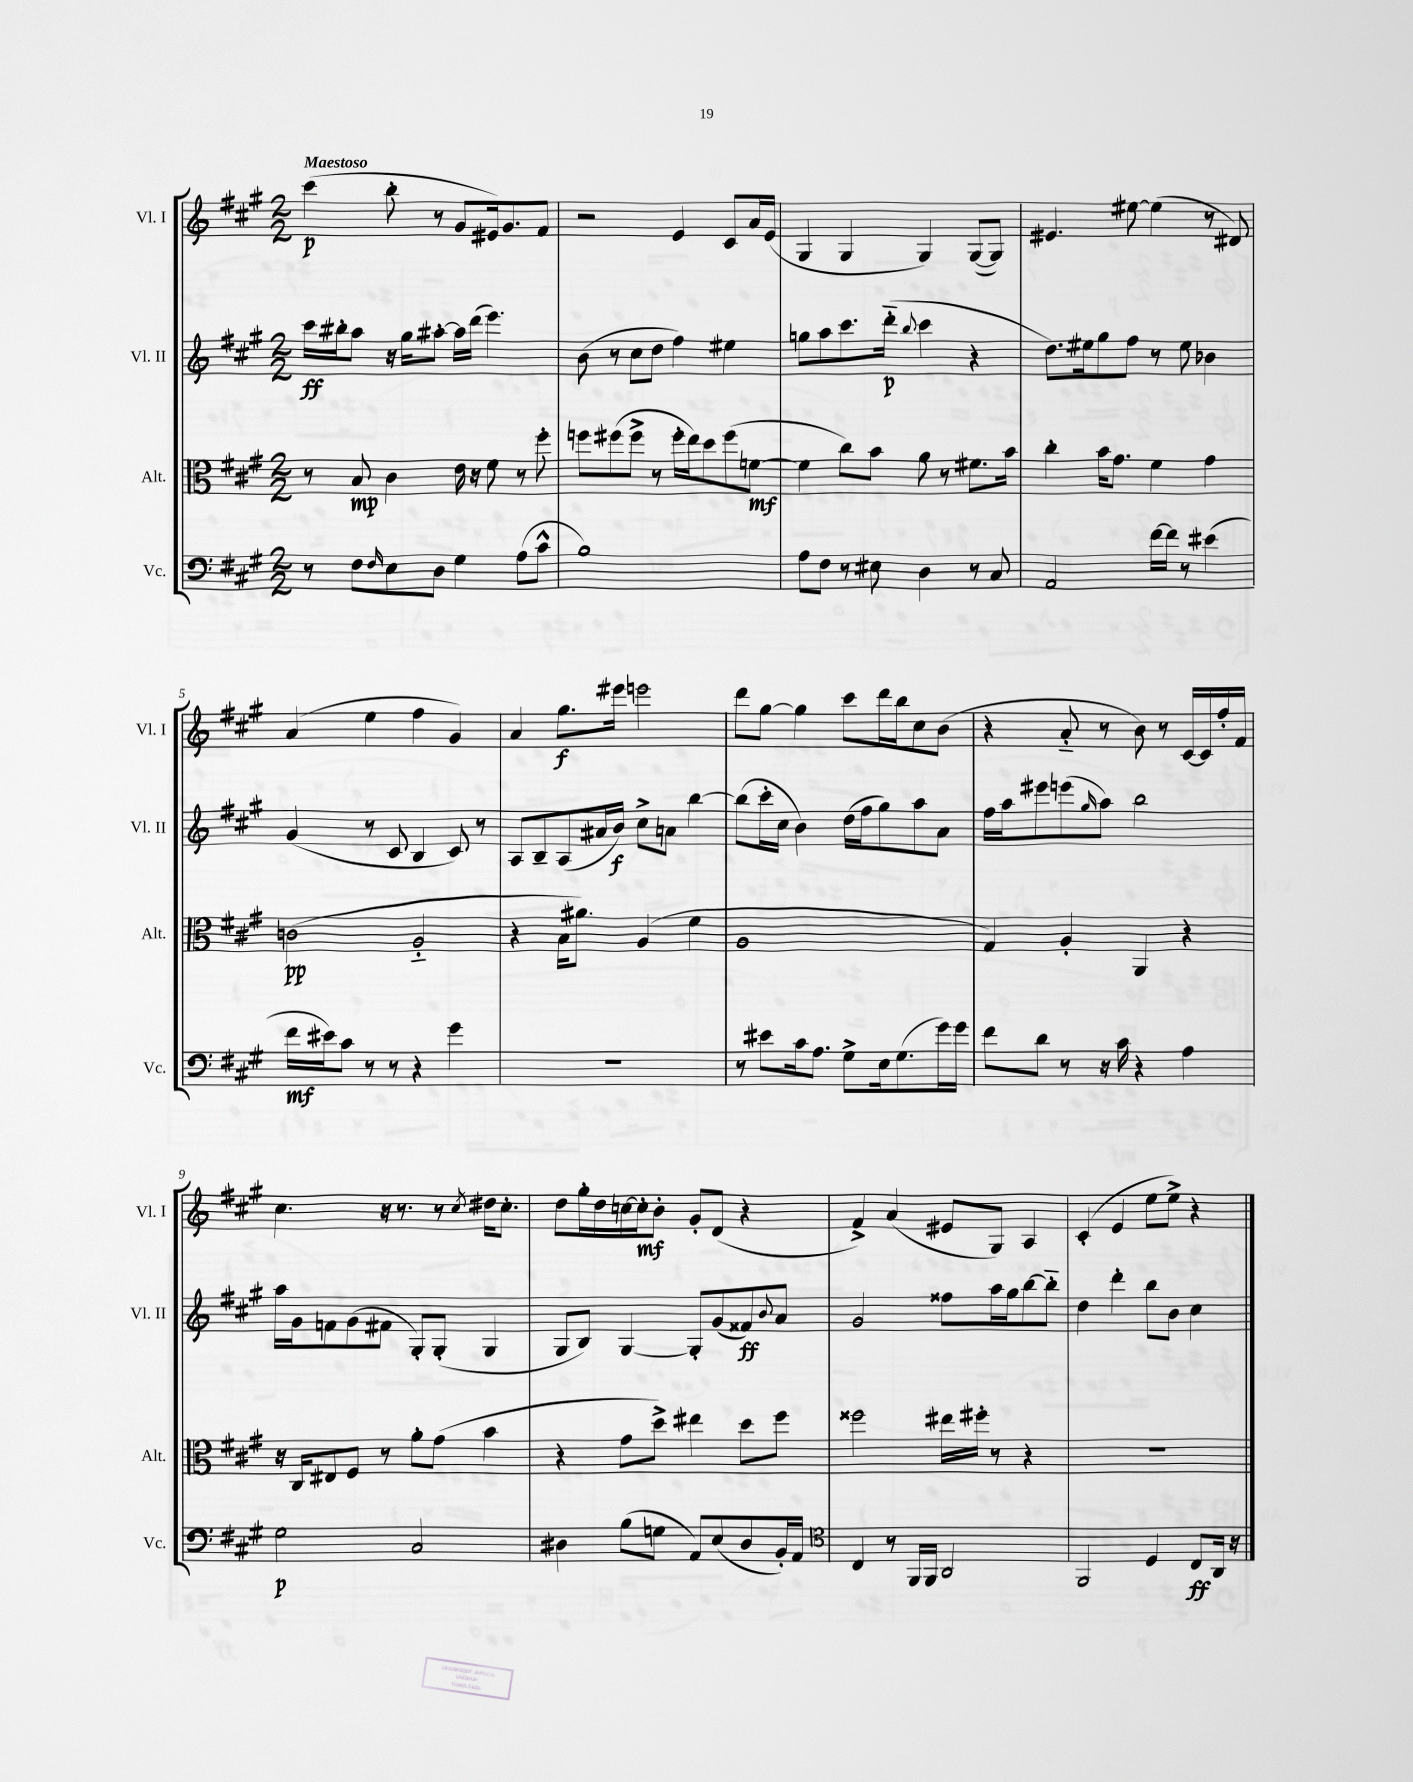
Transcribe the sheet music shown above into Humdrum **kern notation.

**kern	**kern	**kern	**kern
*staff4	*staff3	*staff2	*staff1
*clefF4	*clefC3	*clefG2	*clefG2
*k[f#c#g#]	*k[f#c#g#]	*k[f#c#g#]	*k[f#c#g#]
*M2/2	*M2/2	*M2/2	*M2/2
8r	8r	16ccc#	(4ccc#
.	.	16bb#'	.
8F#	8B	8aa	.
16qqF#	.	.	.
8E	4c#	16r	8bb'
.	.	16gg#	.
8D	.	[8aa#'	8r
4G#	16e	16aa#]	8g#
.	16r	(16ddd	.
.	8f#	4.eee)	16e#)
.	.	.	8.g#
(8A	8r	.	.
8c#^^	8ff#'	.	8f#
=	=	=	=
1B)	8ff	(8b	2r
.	(8ff#	8r	.
.	8ff#^	8cc#	.
.	8r	8dd	.
.	16ff#'	4ff#)	4e
.	16ee)	.	.
.	8dd	.	.
.	(8ff#	4ee#	8c#
.	[8f	.	16a
.	.	.	(16e
=	=	=	=
8A	4f]	8gg	4G#
8F#	.	8aa	.
8r	8cc#)	8.ccc#	4G#
8E#	8b	.	.
.	.	(16ddd'~	.
.	.	8qqbb	.
4D	8a	4ccc#	4G#)
.	8r	.	.
8r	8.f#	4r	([8G#
8C#	.	.	8G#])
.	16b	.	.
=	=	=	=
2AA	4cc#'	8.dd)	4.e#
.	.	16ee#	.
.	16b	8gg#	.
.	8.g#	.	.
.	.	8ff#	[8ee#
[16f#	4f#	8r	(4ee#]
16f#]	.	.	.
8r	.	8ee#	.
(4e#	4g#	4b-	8r
.	.	.	8d#)
=	=	=	=
16f#	(2c	(4g#	(4a
16e#)	.	.	.
8c#	.	.	.
8r	.	8r	4ee
8r	.	8c#	.
4r	2A'~	4B	4ff#
4g#	.	8c#)	4g#)
.	.	8r	.
=	=	=	=
1r	4r	8A	4a
.	.	8B~	.
.	16B	(8A	8.gg#
.	8.a#)	.	.
.	.	16a#	.
.	.	16b)	16eee#
.	(4A	8cc#^	2eee
.	.	8a	.
.	4f#	[4bb	.
=	=	=	=
8r	1A	(8bb]	8ddd
8e#	.	16ccc#'	[8gg#
.	.	16cc#	.
16c#	.	4b)	4gg#]
8.A	.	.	.
8G#^	.	(16dd	8ccc#
.	.	16ff#	.
16E	.	8gg#)	16ddd
(8.G#	.	.	16bb
.	.	8aa	8cc#
16g#)	.	8a	(8b
16g#	.	.	.
=	=	=	=
8f#	4G#)	16ff#	4r
.	.	16aa	.
8d	.	8eee#	.
8r	4A'	(8eee	8a'~
.	.	16qqgg#	.
16r	.	8aa)	8r
16c#	.	.	.
4r	4AA	2bb	8b)
.	.	.	8r
4A	4r	.	[16c#
.	.	.	16c#]
.	.	.	16ff#'
.	.	.	16f#
=	=	=	=
2G#	16r	16aa	4.cc#
.	16C#	16g#	.
.	8E#	8f	.
.	8F#	(8g#	.
.	8r	8f#	16r
.	.	.	8.r
2C#	8a'	8G#')	.
.	(8g#	(8G#'	8r
.	.	.	8qcc#
.	4b	4G#	16dd#
.	.	.	8.cc#'
=	=	=	=
4D#	4r	8G#	8dd
.	.	8B)	16gg#'
.	.	.	16dd
(8B	8g#	[4G#	[16cc
.	.	.	16cc']
8G	8dd^)	.	8b'
8AA)	4ee#	8G#']	8g#'
(8E	.	(8g#	(8d
8D#	8dd	8f##)	4r
.	.	8qqb	.
16BB')	8ff#	8a	.
16AA	.	.	.
=	=	=	=
*clefC4	*	*	*
4C#	2ff##	2g#	4f#^)
8r	.	.	(4a
16FF#	.	.	.
16FF#	.	.	.
2AA	16ee#	8ff##	8e#
.	16ff#'	.	.
.	8r	16aa	8G#)
.	.	16gg#	.
.	4r	[8bb	4A
.	.	8bb'~]	.
=	=	=	=
2FF#	1r	4dd	(4c#'
.	.	4ddd'	4e
4D	.	8bb	8ee
.	.	8b	8ee^)
8C#	.	4cc#	4r
16AA	.	.	.
16r	.	.	.
==	==	==	==
*-	*-	*-	*-
